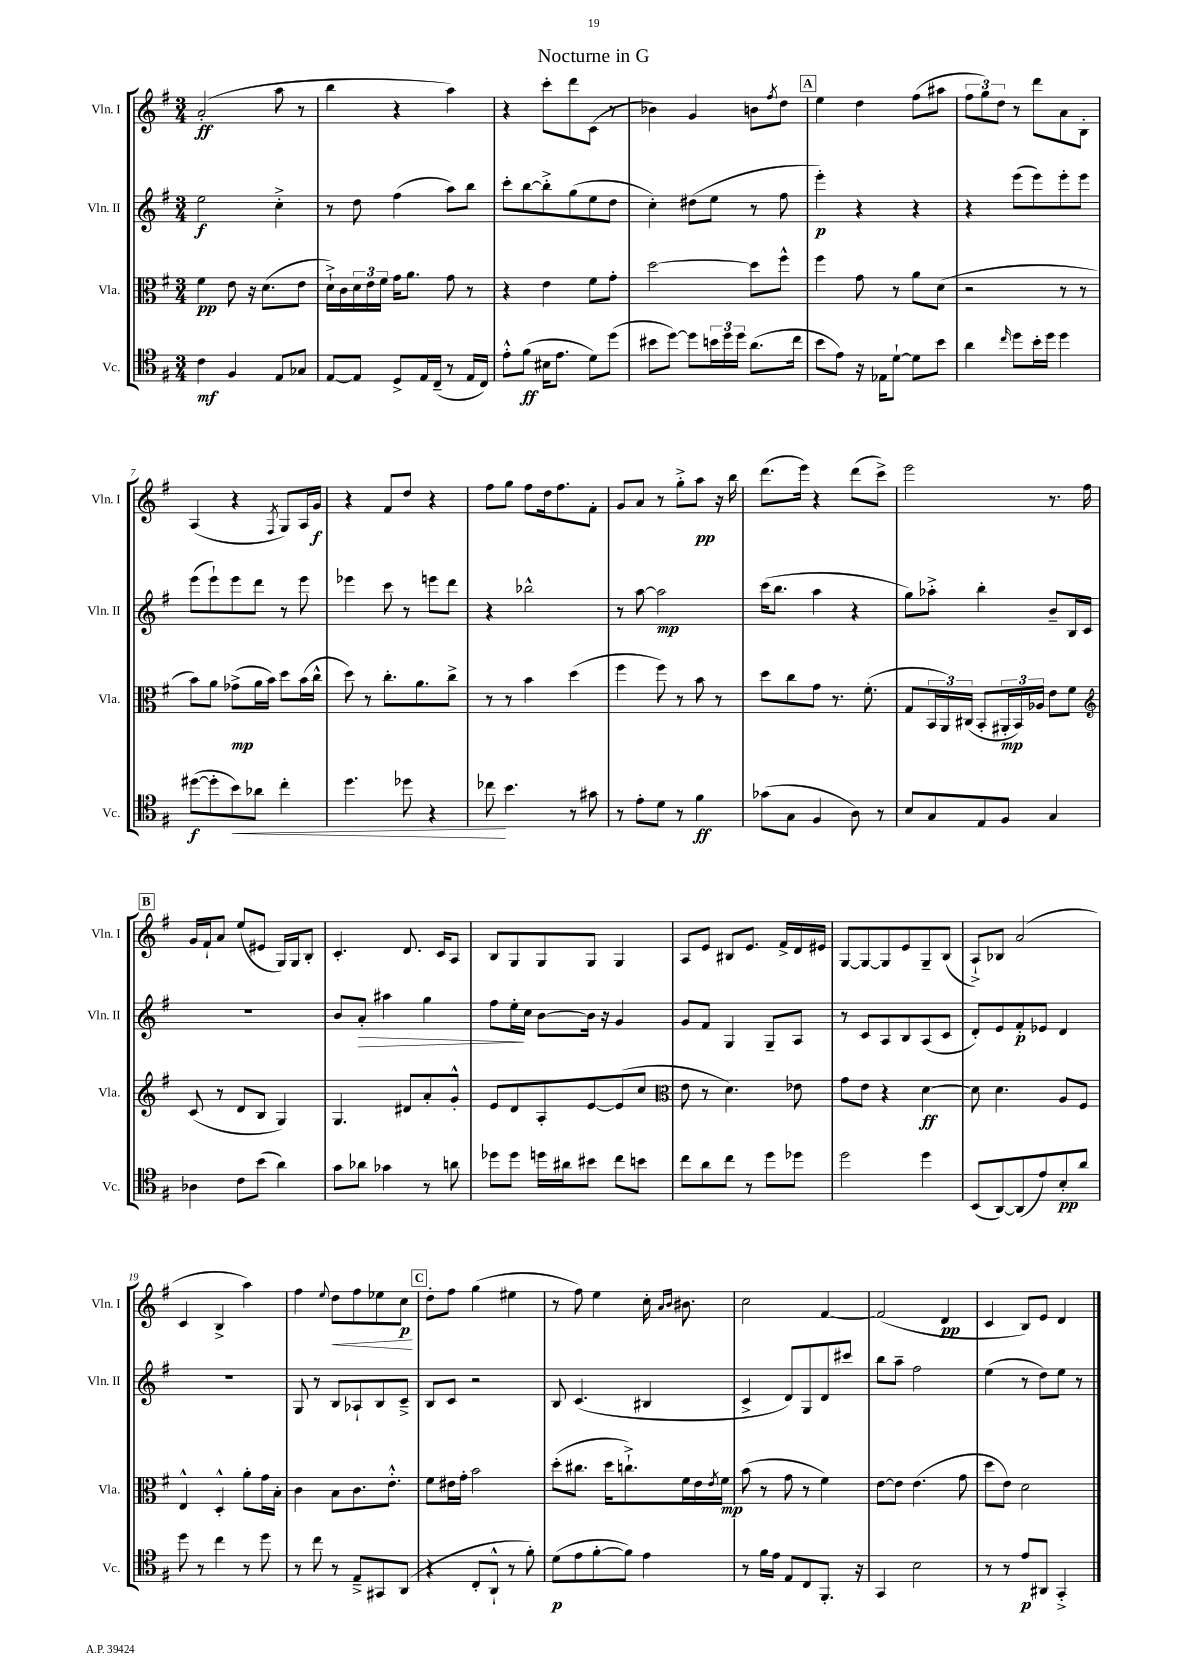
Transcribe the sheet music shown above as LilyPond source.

\header { title = "Nocturne in G" }
<<
\new StaffGroup <<
\new Staff = "s0" \with { instrumentName = "Vln. I" shortInstrumentName = "Vln. I" } {
    \clef treble \key g \major \numericTimeSignature \time 3/4
    a'2-.\ff( a''8 r8 |
    b''4 r4 a''4) |
    r4 c'''8-. d'''8 c'8( r8 |
    bes'4) g'4 b'8 \acciaccatura { fis''8 } d''8 |
    \mark \markup { \box "A" } e''4 d''4 fis''8( ais''8 |
    \tuplet 3/2 { fis''8 g''8) d''8 } r8 d'''8 a'8 b8-. |
    a4( r4 \acciaccatura { fis8 } g8) a16 g'16\f |
    r4 fis'8 d''8 r4 |
    fis''8 g''8 fis''8 d''16 fis''8. fis'8-. |
    g'8 a'8 r8 g''8-.-> a''8\pp r16 b''16 |
    d'''8.( e'''16) r4 d'''8( c'''8->) |
    e'''2 r8. fis''16 |
    \mark \markup { \box "B" } g'16 fis'16-! a'8 e''8( eis'8 g16) g16 b8-. |
    c'4.-. d'8. c'16 a8 |
    b8 g8 g8 g8 g4 |
    a8 e'8 bis8 e'8. fis'16-> d'16 eis'16 |
    g8~ g8~ g8 e'8 g8-- b8( |
    a8-!->) bes8 a'2( |
    c'4 b4-> a''4) |
    fis''4 \appoggiatura { e''8 } d''8\< fis''8 ees''8 c''8\p\! |
    \mark \markup { \box "C" } d''8-. fis''8 g''4( eis''4 |
    r8 fis''8) e''4 c''16-. \grace { a'16 b'16 } bis'8. |
    c''2 fis'4~ |
    fis'2( d'4\pp |
    c'4 b8) e'8 d'4 \bar "|." |
}
\new Staff = "s1" \with { instrumentName = "Vln. II" shortInstrumentName = "Vln. II" } {
    \clef treble \key g \major \numericTimeSignature \time 3/4
    e''2\f c''4-.-> |
    r8 d''8 fis''4( a''8) b''8 |
    c'''8-. b''8~ b''8-.-> g''8( e''8 d''8 |
    c''4-.) dis''8( e''8 r8 fis''8 |
    \mark \markup { \box "A" } e'''4-.\p) r4 r4 |
    r4 e'''8( e'''8) e'''8-. e'''8 |
    e'''8( e'''8-!) e'''8 d'''8 r8 e'''8 |
    ees'''4 c'''8 r8 e'''8 d'''8 |
    r4 bes''2-^ |
    r8 a''8~ a''2\mp |
    c'''16( b''8. a''4 r4 |
    g''8) aes''8-.-> b''4-. b'8-- b16 c'16 |
    \mark \markup { \box "B" } R2. |
    b'8 a'8-.\> ais''4 g''4 |
    fis''8 e''16-.\! c''16 b'8~ b'16 r16 g'4 |
    g'8 fis'8 g4 g8-- a8 |
    r8 c'8 a8 b8 a8( c'8 |
    d'8-.) e'8 fis'8-.\p ees'8 d'4 |
    R2. |
    g8 r8 b8 aes8-! b8 c'8---> |
    \mark \markup { \box "C" } b8 c'8 r2 |
    b8 c'4.( bis4 |
    c'4-> d'8) g8 d'8 cis'''8 |
    b''8 a''8-- fis''2 |
    e''4( r8 d''8) e''8 r8 \bar "|." |
}
\new Staff = "s2" \with { instrumentName = "Vla." shortInstrumentName = "Vla." } {
    \clef alto \key g \major \numericTimeSignature \time 3/4
    fis'4\pp e'8 r16 d'8.( e'8 |
    d'16-!->) c'16 \tuplet 3/2 { d'16 e'16 fis'16 } g'16 a'8. g'8 r8 |
    r4 e'4 fis'8 g'8-. |
    d''2~ d''8 fis''8-^ |
    \mark \markup { \box "A" } fis''4 g'8 r8 a'8 d'8( |
    r2 r8 r8 |
    b'8) a'8 ges'8->\mp( a'16 b'16) d''8 b'16( c''16-^ |
    d''8) r8 c''8.-. a'8. c''8-> |
    r8 r8 b'4 d''4( |
    fis''4 fis''8) r8 b'8 r8 |
    d''8 c''8 g'8 r8. fis'8.-.( |
    g8 \tuplet 3/2 { b,16 a,16) cis16( } b,8-. \tuplet 3/2 { ais,16-.\mp b,16) aes16 } e'8 fis'8 |
    \mark \markup { \box "B" } \clef treble c'8( r8 d'8 b8 g4) |
    g4. dis'8 a'8-. g'8-.-^ |
    e'8 d'8 a8-. e'8~ e'8( c''8 |
    \clef alto e'8 r8 d'4.) ees'8 |
    g'8 e'8 r4 d'4~\ff |
    d'8 d'4. a8 fis8 |
    e4-^ d4-.-^ a'8-. g'16 b16-. |
    c'4 b8 c'8. e'8.-.-^ |
    \mark \markup { \box "C" } fis'8 eis'16 g'16-. b'2 |
    d''8-.( cis''8. d''16 c''8.-!->) fis'16 e'16 \acciaccatura { e'8 } fis'16\mp |
    b'8( r8 g'8 r8 fis'4) |
    e'8~ e'8 e'4.( g'8 |
    d''8 e'8) d'2 \bar "|." |
}
\new Staff = "s3" \with { instrumentName = "Vc." shortInstrumentName = "Vc." } {
    \clef tenor \key g \major \numericTimeSignature \time 3/4
    c'4\mf fis4 e8 ges8 |
    e8~ e8 d8-> e16 c16--( r8 e16 c16) |
    e'8-.-^ fis'8\ff( bis16 e'8. d'8) d''8( |
    bis'8 d''8~) d''8 \tuplet 3/2 { b'16 d''16 d''16 } a'8.( c''16 |
    \mark \markup { \box "A" } b'8 e'8) r16 ees16 d'8~-! d'8 b'8 |
    a'4 \grace { c''16 } d''8 b'16-. d''16 d''4 |
    dis''8~\f( dis''8-. b'8\<) aes'8 c''4-. |
    d''4. des''8 r4 |
    ces''8\! b'4. r8 gis'8 |
    r8 e'8-. d'8 r8 fis'4\ff |
    ges'8( g8 fis4 a8) r8 |
    b8 g8 e8 fis8 g4 |
    \mark \markup { \box "B" } aes4 c'8 b'8( a'4) |
    g'8 aes'8 ges'4 r8 a'8 |
    des''8 des''8 d''16 ais'16 bis'8 c''8 b'8 |
    c''8 a'8 c''8 r8 d''8 des''8 |
    d''2 d''4 |
    b,8( a,8~) a,8( e'8) b8-.\pp a'8 |
    d''8 r8 c''4 r8 d''8 |
    r8 c''8 r8 e8---> gis,8 a,8( |
    \mark \markup { \box "C" } r4 c8-. a,8-!-^ r8 fis'8-.) |
    d'8\p( e'8 fis'8~-. fis'8) e'4 |
    r8 fis'16 e'16 e8 c8 fis,8.-. r16 |
    g,4 b2 |
    r8 r8 e'8\p ais,8 g,4-.-> \bar "|." |
}
>>
>>
